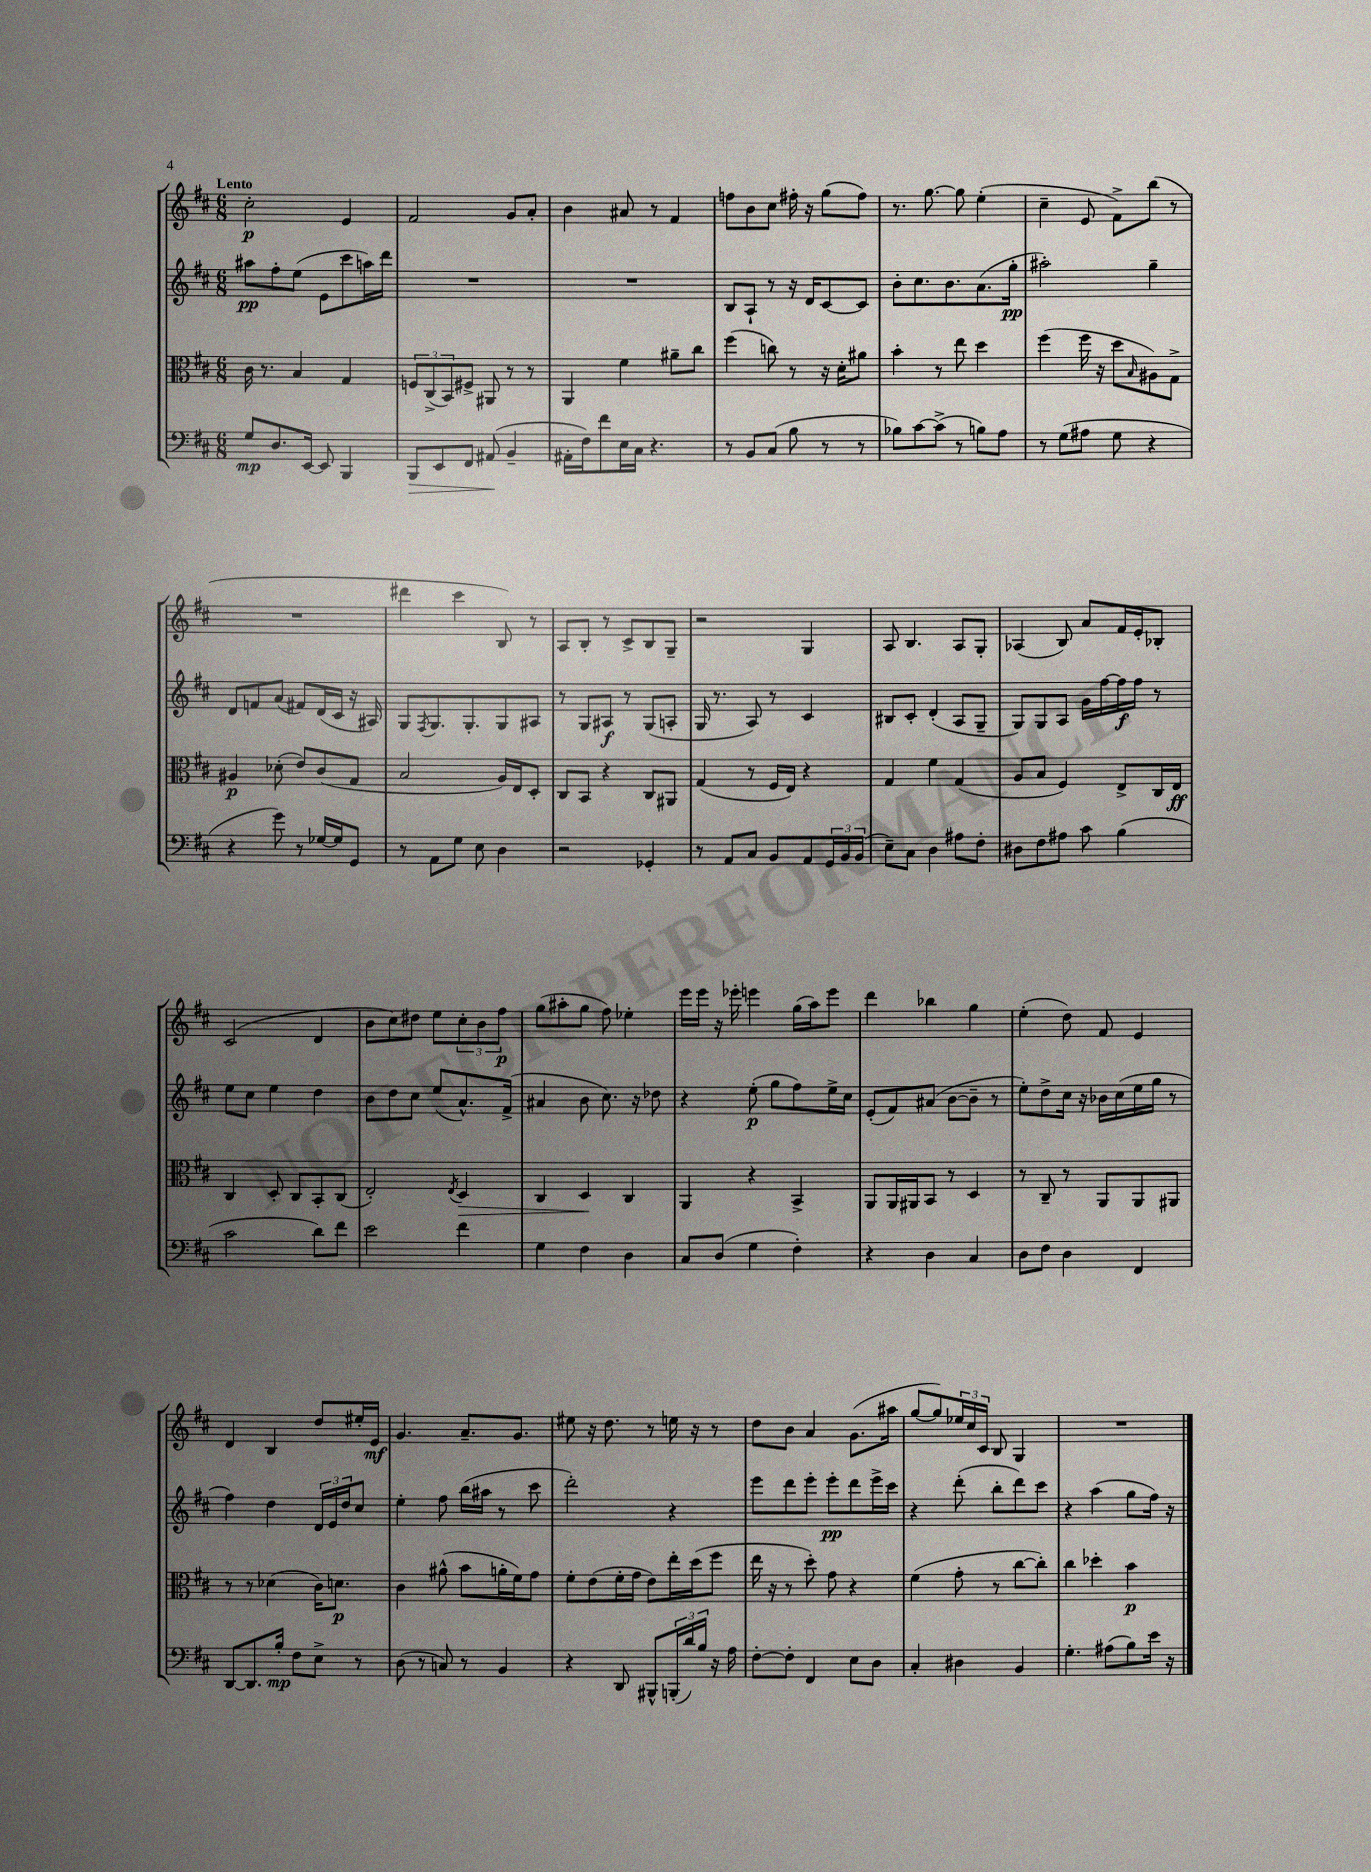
<<
\new StaffGroup <<
\new Staff = "s0" {
    \clef treble \key d \major \numericTimeSignature \time 6/8 \tempo "Lento"
    cis''2-.\p e'4 |
    fis'2 g'8 a'8-. |
    b'4 ais'8 r8 fis'4 |
    f''8 b'8 cis''8 fis''16-. r16 g''8( fis''8) |
    r8. g''8.~ g''8 e''4-.( |
    cis''4-- e'8 fis'8->) b''8( r8 |
    R2. |
    dis'''4 cis'''4 b8) r8 |
    a8 b8-. r8 cis'8-> b8 g8-- |
    r2 g4 |
    a8 b4. a8 g8-. |
    aes4( b8) a'8 fis'16 e'16-. bes8-. |
    cis'2( d'4 |
    b'8 cis''8) dis''8 e''8 \tuplet 3/2 { cis''8-. b'8 fis''8\p } |
    g''8( ais''8-. g''8 fis''8) ees''4-. |
    e'''16 e'''16 r16 ees'''16-. e'''4 g''16( a''16) e'''8 |
    d'''4 bes''4 g''4 |
    e''4-.( d''8) fis'8 e'4 |
    d'4 b4 d''8 eis''16-. e'16\mf |
    g'4. a'8.-- g'8. |
    eis''8 r16 d''8. r8 e''16 r16 r8 |
    d''8 b'8 a'4 g'8.( ais''16 |
    g''8~ g''8) \tuplet 3/2 { ees''16 cis''16 cis'16 } b8 g4 |
    R2. \bar "|." |
}
\new Staff = "s1" {
    \clef treble \key d \major \numericTimeSignature \time 6/8
    ais''8\pp fis''8-. e''8( e'8 cis'''8 a''16) d'''16 |
    R2. |
    R2. |
    b8 a8-! r8 r16 d'16 cis'8~ cis'8 |
    b'8-. cis''8. b'8. a'8.( g''16-.\pp |
    ais''2-.) g''4-- |
    d'8 f'8 a'8( fis'8) d'16( cis'16 r16 ais16) |
    g8 \acciaccatura { fis8 } g8. g8.-. g8 ais8 |
    r8 g8 ais8\f r8 g8( a8-. |
    g16 r8. a8) r8 cis'4 |
    bis8 cis'8-. d'4-.( a8 g8-- |
    g8) g8 a8 g'16 fis''16~ fis''16\f fis''16 r8 |
    e''8 cis''8 e''4 d''4 |
    b'8 d''8 cis''8 e''8( a'8.-^) fis'16->( |
    ais'4 b'8 cis''8.) r16 des''8 |
    r4 e''8-.\p( g''8 fis''8) e''16-> cis''16 |
    e'8-.( fis'8) ais'8( b'8~ b'8-- r8 |
    e''8-.) d''8-> cis''16 r16 bes'16 cis''16( e''16 g''16 r8 |
    fis''4) d''4 \tuplet 3/2 { d'16 e'16 d''16 } cis''8 |
    e''4-. fis''8 b''16( ais''16 r8 cis'''8 |
    d'''2-.) r4 |
    e'''8 d'''8 e'''8-. e'''8-.\pp d'''8 e'''16-> cis'''16 |
    r4 d'''8-.( b''8-. d'''8) cis'''8 |
    r4 a''4( g''8 fis''16) r16 \bar "|." |
}
\new Staff = "s2" {
    \clef alto \key d \major \numericTimeSignature \time 6/8
    cis'16 r8. b4 g4 |
    \tuplet 3/2 { f8 cis8->( b,8) } fis8-> ais,8 r8 r8 |
    a,4 fis'4 ais'8-- cis''8 |
    fis''4( c''8) r8 r16 d'16-. ais'8 |
    b'4-. r8 e''8 d''4 |
    fis''4( fis''16 r16 d''8 \grace { b16 } ais8) g8-> |
    ais4\p des'8-.( e'8) cis'8( g8 |
    b2 a16) e16 d8-. |
    cis8 b,8 r4 cis8 ais,8 |
    g4( r8 fis16 e16) r4 |
    g4 fis'4 g4( |
    a8 b8 fis4) e8-> cis16 e16\ff |
    cis4 d8-. cis8 b,8-. cis8( |
    e2-.) \acciaccatura { e8 } d4\> |
    cis4 d4\! cis4 |
    a,4 r4 b,4-> |
    a,8 a,16 ais,16 b,8 r8 d4 |
    r8 cis8-- r8 a,8 a,8 ais,8 |
    r8 r8 des'4( cis'16) d'8.\p |
    cis'4 ais'8-^( b'8 a'16-. fis'16) g'8 |
    fis'8-. e'8( fis'16-. g'16 e'8) e''16-. d''16( fis''8 |
    e''16 r16 r8 d''8-.) g'8 r4 |
    fis'4( g'8-. r8 cis''8~ cis''8-.) |
    cis''4 des''4-. b'4\p \bar "|." |
}
\new Staff = "s3" {
    \clef bass \key d \major \numericTimeSignature \time 6/8
    g8\mp d8. e,16~ e,8 b,,4 |
    b,,8\> e,8 fis,8 ais,8\!( b,4-- |
    ais,16-. fis16) fis'8 e16 cis16 r4. |
    r8 b,8 cis8( b8 r8 r8 |
    bes8) cis'8~ cis'8->( r8 b8) a8 |
    r8 g8( ais8 g8 r4 |
    r4 g'8) r8 ges16~ ges16 g,8 |
    r8 a,8 g8 e8 d4 |
    r2 ges,4-. |
    r8 a,8 cis8 b,8 a,8 \tuplet 3/2 { g,16 b,16 b,16( } |
    e8--) cis8 d4 ais8 fis8-. |
    dis8 fis8 ais8 cis'8 b4( |
    cis'2 d'8) fis'8 |
    e'2 fis'4 |
    g4 fis4 d4 |
    cis8 d8( g4 fis4-.) |
    r4 d4 cis4 |
    d8 fis8 d4 fis,4 |
    d,8~ d,8. b16-.\mp fis8 e8-> r8 |
    d8( r8 c8) r8 b,4 |
    r4 d,8 bis,,8-^ \tuplet 3/2 { b,,16-.( d'16) b16 } r16 a16 |
    fis8~-. fis8-. fis,4 e8 d8 |
    cis4-. dis4 b,4 |
    g4.-. ais8( b8) e'16 r16 \bar "|." |
}
>>
>>
\layout { \context { \Score \remove "Bar_number_engraver" } }
